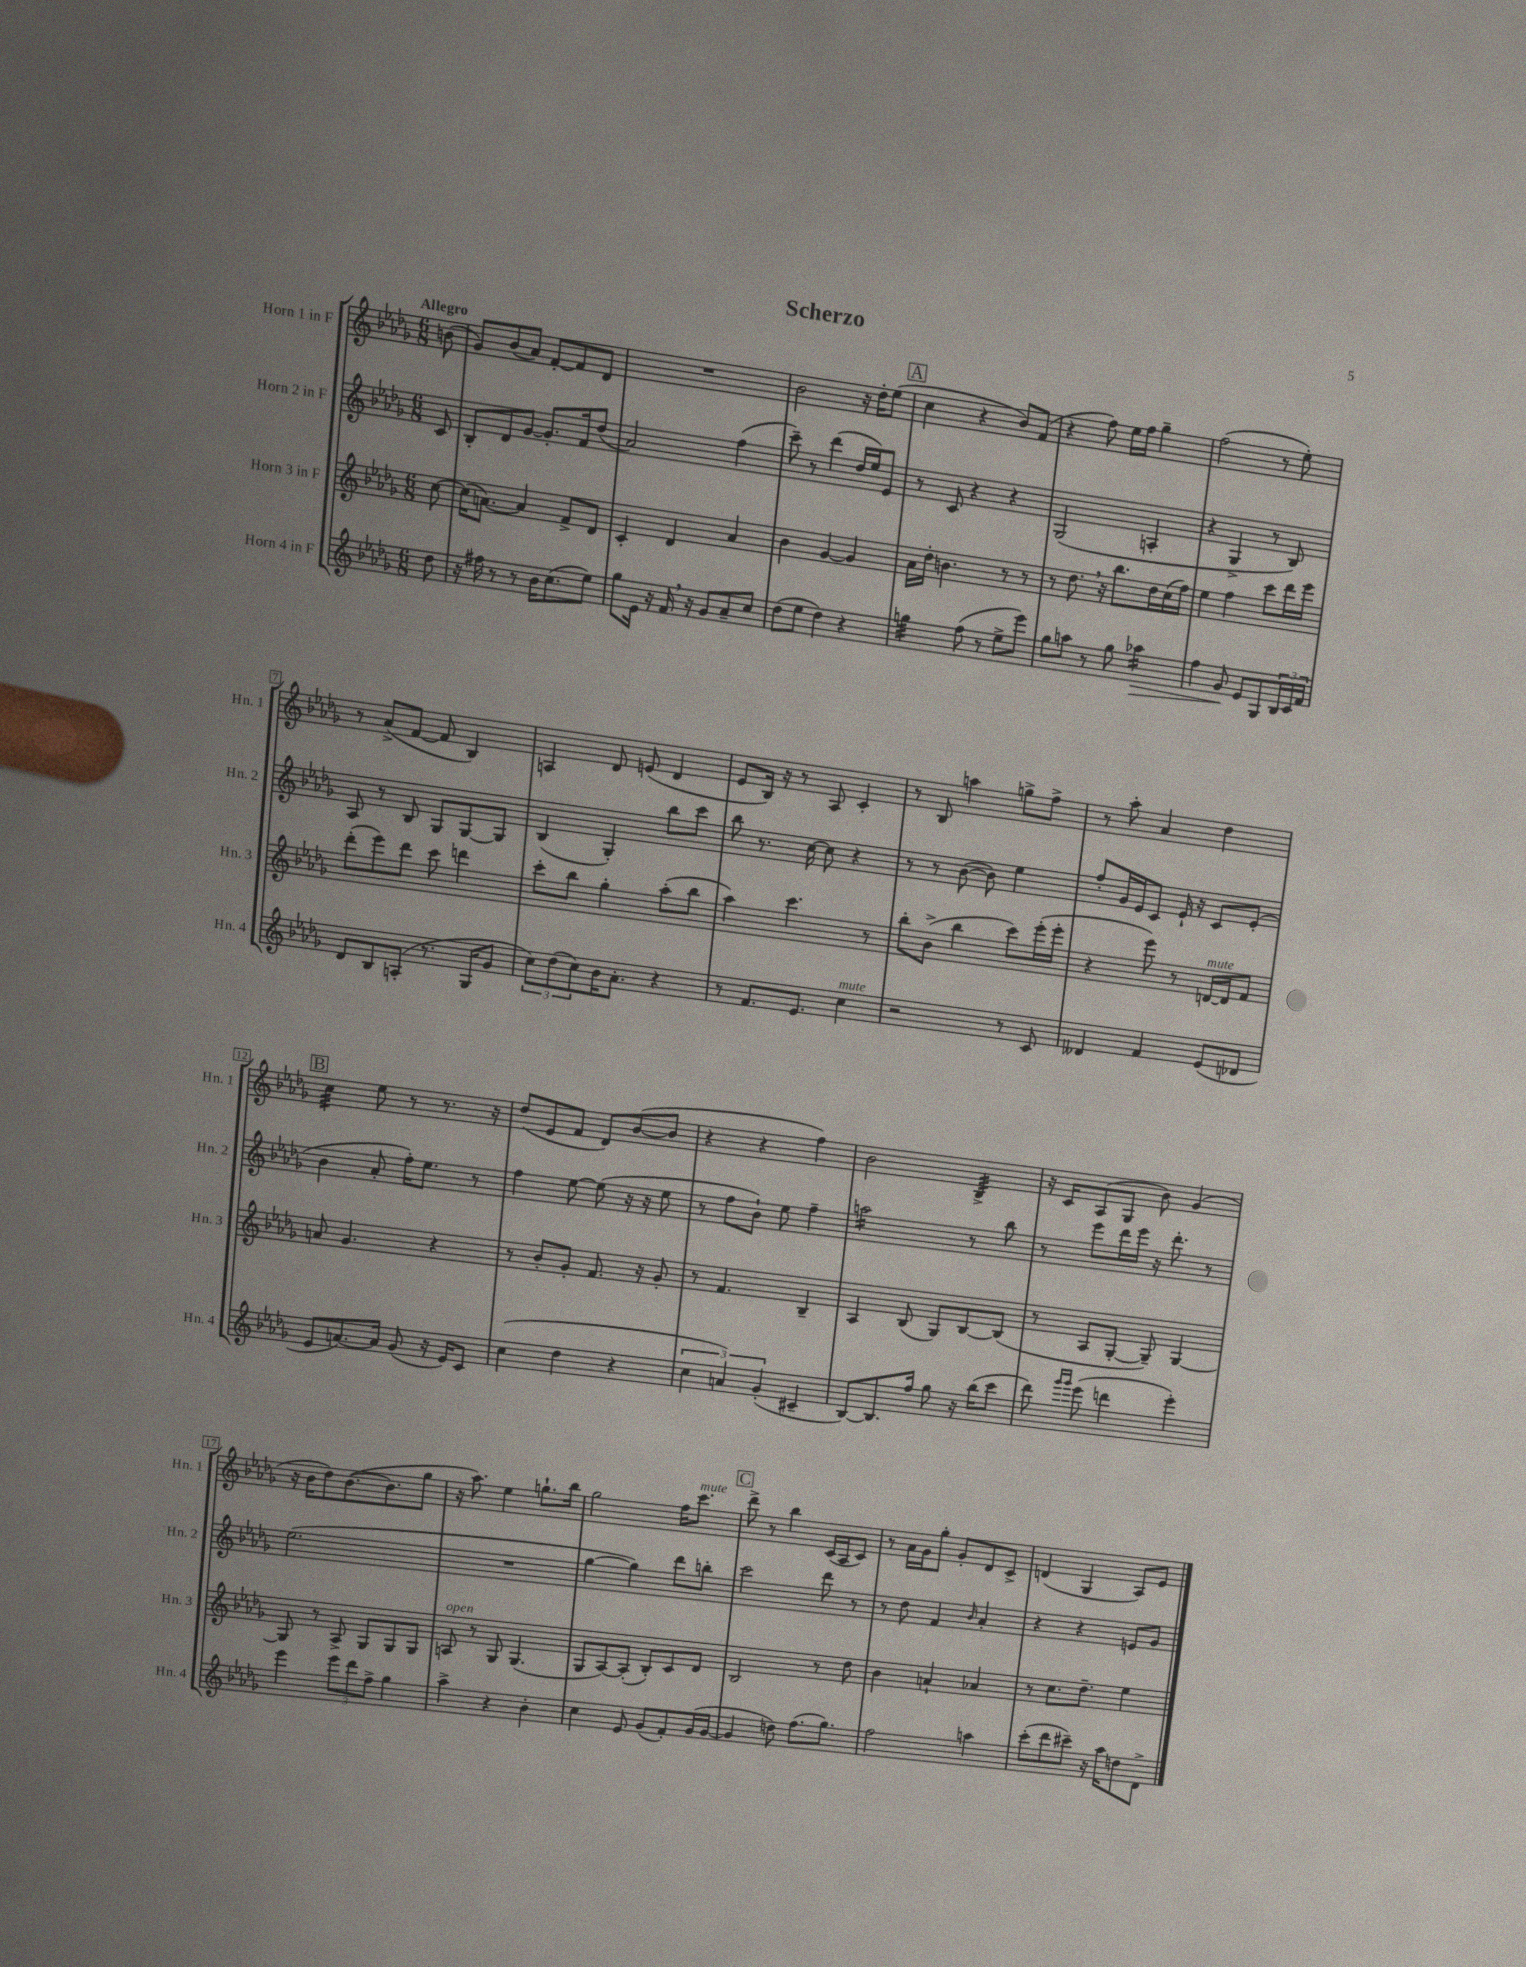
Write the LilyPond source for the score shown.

\header { title = "Scherzo" }
<<
\new StaffGroup <<
\new Staff = "s0" \with { instrumentName = "Horn 1 in F" shortInstrumentName = "Hn. 1" } {
    \clef treble \key des \major \numericTimeSignature \time 6/8 \partial 8 \tempo "Allegro"
    b'8( |
    ges'8) bes'8( aes'8) f'8~-. f'8 des'8 |
    R2. |
    bes'2 r16 des''16-. ees''8( |
    \mark \markup { \box "A" } c''4 r4 bes'8) f'8( |
    r4 f''8) ees''16 f''16 ges''4-- |
    f''2( r8 ees''8-.) |
    r8 aes'8->( f'8~ f'8 bes4) |
    a4 des'8 e'8( des'4 |
    ees'8 bes16) r16 r8 aes8 c'4-. |
    r8 bes8 a''4 g''8-> f''8-> |
    r8 aes''8-. aes'4 des''4 |
    \mark \markup { \box "B" } c''4:32 ees''8 r8 r8. r16 |
    des''8( ees'8 f'8 des'8) bes'8~( bes'8 |
    r4 r4 f''4) |
    bes'2 bes4:32-> |
    r16 c'16 aes8( ges8 bes'8) ges'4( |
    r16 bes'16 des''8) bes'8.~( bes'8. ges''8 |
    r16 aes''8.) ees''4 g''8.-! bes''16 |
    ges''2 f''16 c'''8.^\markup { \italic "mute" } |
    \mark \markup { \box "C" } des'''8-> r8 bes''4 c'16( aes16 c'8) |
    r8 aes'16 ges'16 ges''8-. ges'8-. des'8 c'8-> |
    d'4( ges4 aes8) ees'8 \bar "|." |
}
\new Staff = "s1" \with { instrumentName = "Horn 2 in F" shortInstrumentName = "Hn. 2" } {
    \clef treble \key des \major \numericTimeSignature \time 6/8 \partial 8
    c'8 |
    bes8-. des'8 ges'8~ ges'8.-. f'16 des''8( |
    aes'2) f''4( |
    c'''8--) r8 des'''4( des''16 ees''16) ees'8 |
    \mark \markup { \box "A" } r8 c'8 r4 r4 |
    ges2( a4-. |
    r4 ges4-> r8 bes8) |
    aes8 r8 bes8 ges8 ges8~ ges8 |
    bes4( ges4-.) bes''8 c'''8 |
    bes''8 r8. c''16~ c''8 r4 |
    r8 r8 bes'8~( bes'8) ees''4 |
    f''8-. ges'16 ees'16 c'8 ees'16-! r16 c'8 ees'8-.( |
    \mark \markup { \box "B" } bes'4 aes'8-. f''16-.) ees''8. r8 |
    f''4 ees''8~ ees''8( r16 r16 ees''8 |
    r8 f''8 bes'8-!) ees''8 f''4-- |
    a''2:16 r8 bes''8 |
    r8 ees'''8 des'''16 ees'''16 r16 des'''8.-. r8 |
    ees''2.( |
    R2. |
    ges''4~ ges''4) des'''8 b''8-. |
    \mark \markup { \box "C" } c'''2 des'''8 r8 |
    r8 des''8 f'4 \grace { bes'16 } aes'4-. |
    r4 r4 e'8 ges'8 \bar "|." |
}
\new Staff = "s2" \with { instrumentName = "Horn 3 in F" shortInstrumentName = "Hn. 3" } {
    \clef treble \key des \major \numericTimeSignature \time 6/8 \partial 8
    c''8~ |
    c''16( a'8.~) a'4 f'8-> des'8 |
    c'4-. des'4 aes'4 |
    bes'4 ges'4~ ges'4 |
    \mark \markup { \box "A" } aes'16 des''16-. b'4. r8 r8 |
    r8 des''8. \breathe r16 bes''8. des''16 c''16( f''16) |
    ees''4 f''4 c'''8 des'''16 ees'''16 |
    des'''8-.( ees'''8) des'''8 c'''8 d'''4 |
    c'''8-. bes''8 ges''4-. aes''8-.( bes''8 |
    aes''4) c'''4. r8 |
    bes''8-. bes'8->( bes''4 c'''8) ees'''16-.( ees'''16-. |
    r4 ees'''8) r8 d'16~^\markup { \italic "mute" } d'16 f'8 |
    \mark \markup { \box "B" } a'8 ges'4. r4 |
    r8 bes'8-. ges'8-. f'8. r16 ges'8-. |
    r8 f'4. bes4-- |
    aes4 bes8( ges8) bes8~ bes8( |
    r8 aes8 ges8~-. ges8--) ges4~ |
    ges8 r8 aes8-> ges8 ges8 ges8 |
    a8^\markup { \italic "open" } r8 ges8 ges4.( |
    ges8 aes8~) aes8-.( bes8-.) c'8 des'8 |
    \mark \markup { \box "C" } bes2 r8 des''8 |
    bes'4 a'4-! aes'4 |
    r8 c''8. des''8.-- ees''4 \bar "|." |
}
\new Staff = "s3" \with { instrumentName = "Horn 4 in F" shortInstrumentName = "Hn. 4" } {
    \clef treble \key des \major \numericTimeSignature \time 6/8 \partial 8
    des''8 |
    r16 fis''16 r8 r8 bes'16 c''8.( ees''8) |
    ges''8 ees'16 r16 f'16 \breathe r16 ges'8 aes'8-- c''8 |
    des''8( ees''8 des''4) r4 |
    \mark \markup { \box "A" } g''4:32 f''8( r8 ees''8-> ees'''8) |
    ges''8 a''8 r8 ges''8 aes''4:16\> |
    f''4 ges'8\! ees'8 ges8 \tuplet 3/2 { bes16 c'16 f'16 } |
    des'8 bes8 a8-.( r8. ges16 ges'8 |
    \tuplet 3/2 { c''8) des''8( c''8) } bes'16 aes'8.-. r4 |
    r8 f'8. ees'8. c''4^\markup { \italic "mute" } |
    r2 r8 c'8 |
    deses'4 f'4 ees'8( des'8 |
    \mark \markup { \box "B" } ees'8 a'8.~) a'16 ges'8( r16 ees'16) c'8 |
    c''4( des''4 r4 |
    \tuplet 3/2 { c''4 a'4) ges'4-.( } cis'4-- |
    bes8~) bes8. f''16 ges''8 r16 bes''16( c'''8 |
    des'''8) \grace { ges'''16 ges'''16 } ees'''8( d'''4 ees'''4-.) |
    ees'''4 \tuplet 3/2 { ees'''8 des'''8 f''8-> } ges''4 |
    aes''4-> r4 bes'4-. |
    c''4 ees'8 ges'8( f'8-.) ges'16( ges'16~ |
    \mark \markup { \box "C" } ges'4 d''8) f''8.( ges''8.) |
    f''2 a''4 |
    c'''8-.( des'''8 cis'''8--) r16 aes''16 d''8 des'8-> \bar "|." |
}
>>
>>
\layout { \context { \Score \override BarNumber.stencil = #(make-stencil-boxer 0.1 0.3 ly:text-interface::print) } }
